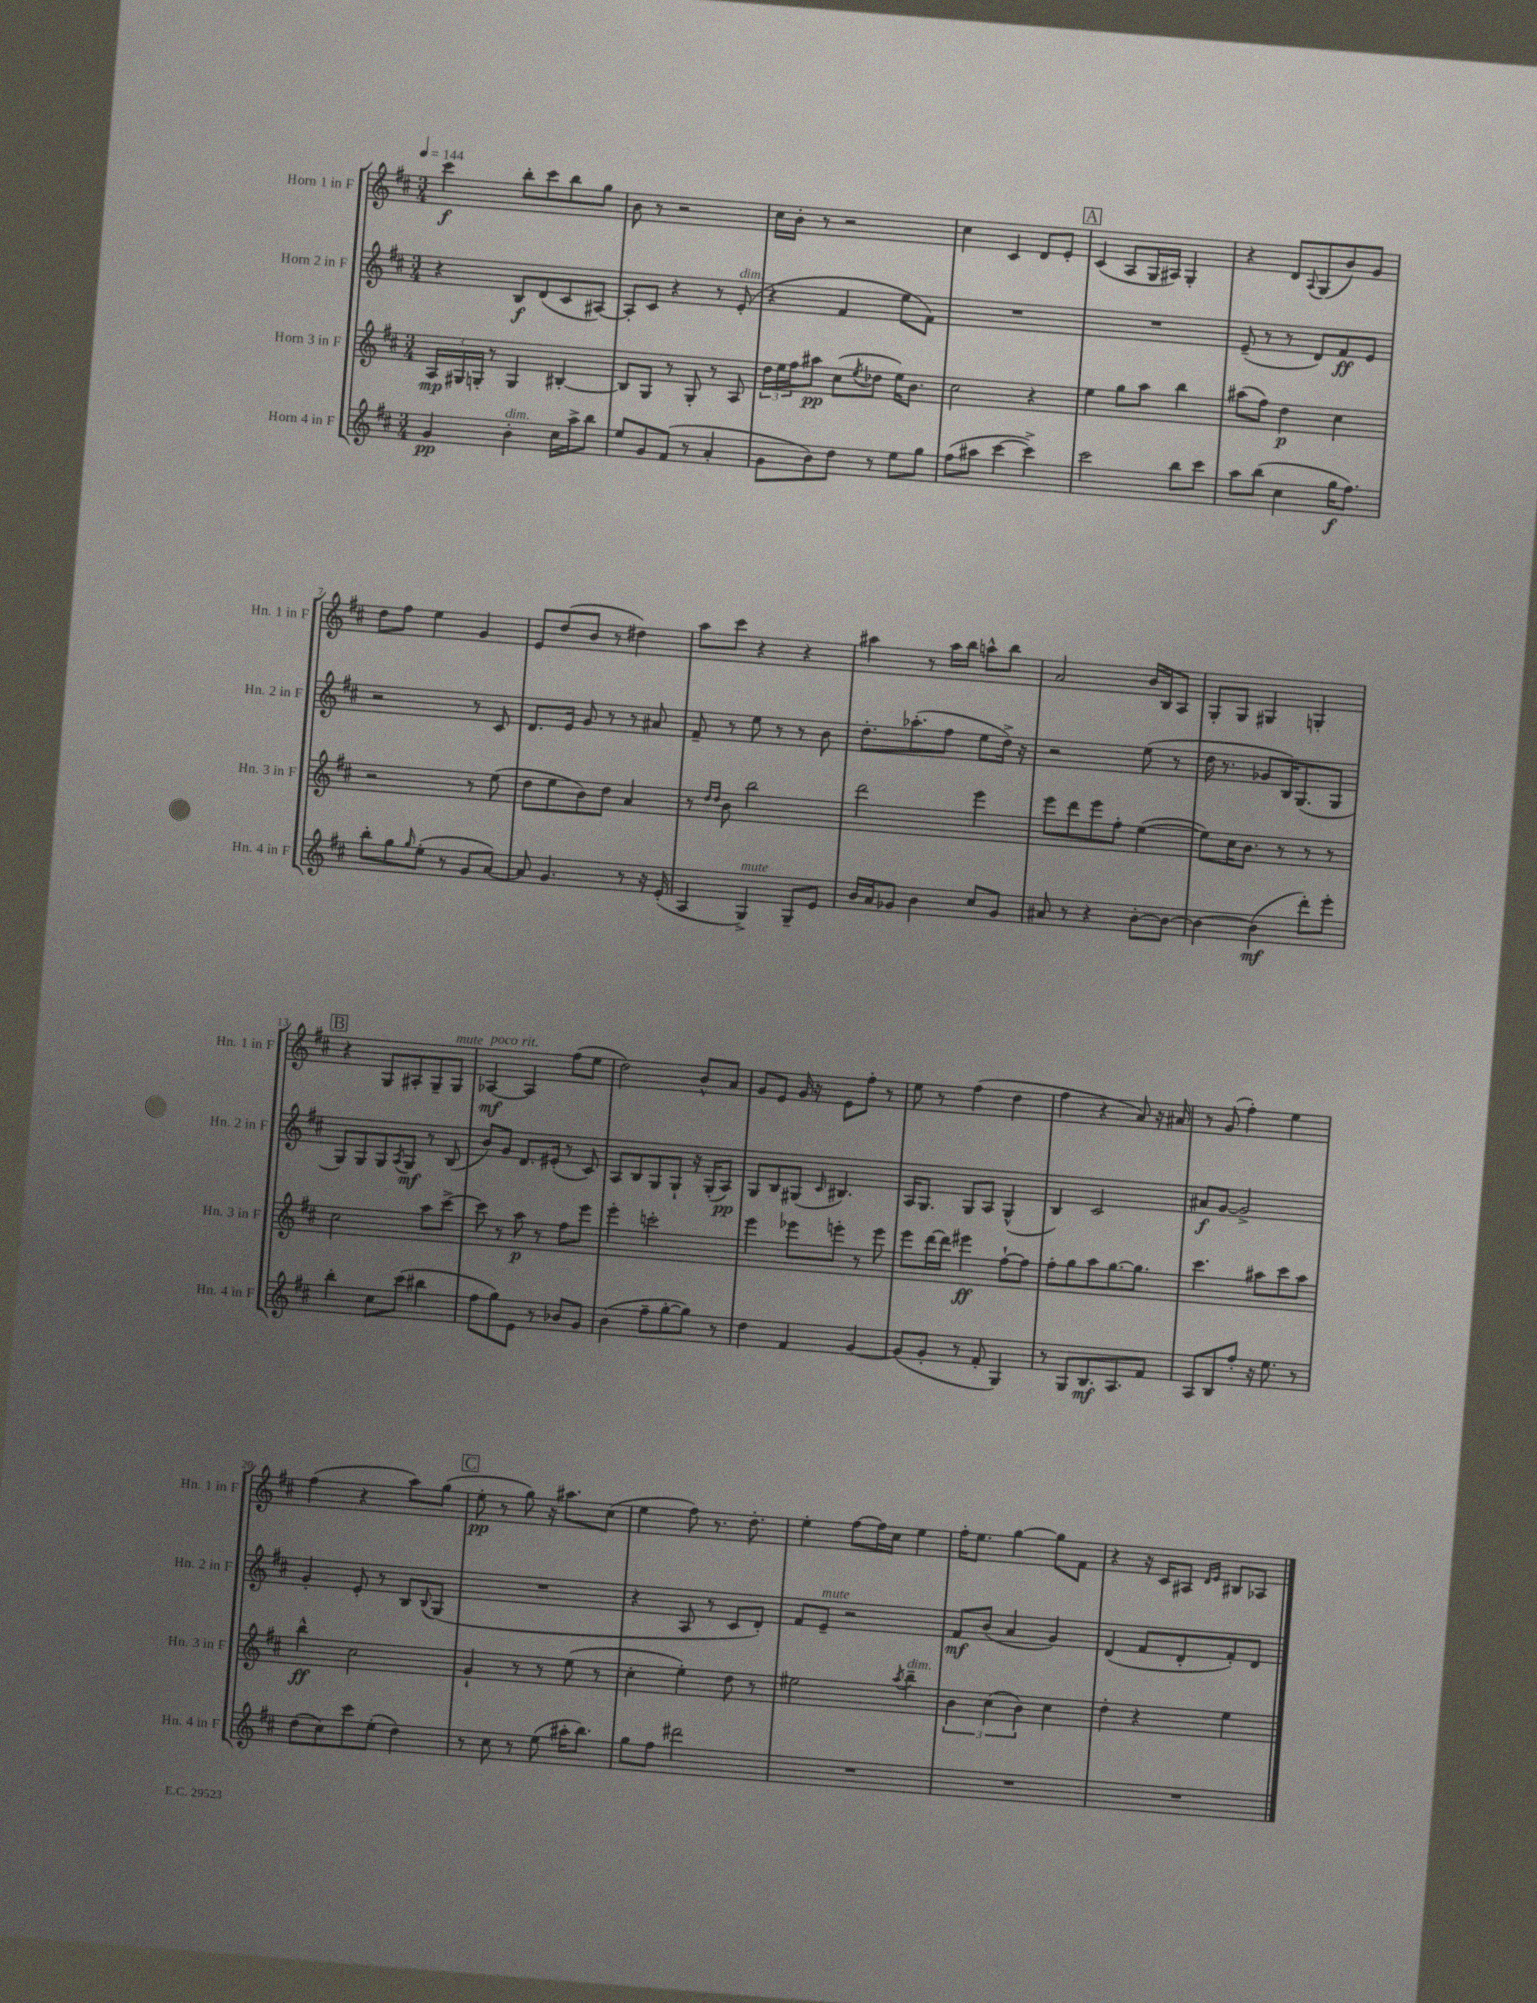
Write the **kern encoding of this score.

**kern	**kern	**kern	**kern
*staff4	*staff3	*staff2	*staff1
*clefG2	*clefG2	*clefG2	*clefG2
*k[f#c#]	*k[f#c#]	*k[f#c#]	*k[f#c#]
*M3/4	*M3/4	*M3/4	*M3/4
*MM144	*MM144	*MM144	*MM144
4g	24A	4r	4ccc#
.	24G#	.	.
.	24G'	.	.
.	8r	.	.
4b'	4G	8B	8bb'
.	.	(8d	8ccc#
16cc#	[4B#'	8c#	8bb
16aa^	.	.	.
8bb	.	[8A#)	8gg
=	=	=	=
8ee	8B#]	8A#']	8b
8g	8G	8c#	8r
(8f#	8r	4r	2r
8r	8G'	.	.
4a'	8r	8r	.
.	8A	(8e'	.
=	=	=	=
8g	24dd	4r	16cc#
.	24ee	.	.
.	.	.	16b'
.	24ff#	.	.
8b)	8aa#	.	8r
8dd	(8cc#	4f#	2r
.	8qee	.	.
8r	8dd-	.	.
8ee	16ee)	8ee	.
.	8.b	.	.
8gg	.	8f#)	.
=	=	=	=
(8ff#	2cc#	2.r	4cc#
8aa#	.	.	.
[4ccc#	.	.	4c#
4ccc#^])	4r	.	8d
.	.	.	8e'
=	=	=	=
2ccc#	4ee	2.r	(4c#
.	8gg	.	8A
.	8aa	.	16G
.	.	.	16A#)
8bb	4bb	.	4G'
8ccc#	.	.	.
=	=	=	=
8aa	(8aa#	(8e~	4r
(8bb	8ff#)	8r	.
4cc#	4dd	8r	8d
.	.	.	8qqA
.	.	8d)	(8G
16gg	4cc#	8f#	8b)
8.ff#)	.	.	.
.	.	8e	8g
=	=	=	=
8bb'	2r	2r	8dd
8gg	.	.	8ff#
16qqgg	.	.	.
(8ee'	.	.	4ee
8r	.	.	.
8g	8r	8r	4g
[8a)	(8ee	8c#	.
=	=	=	=
8a]	8dd	8.d	8e
4.g	8ee	.	(8dd
.	.	16e	.
.	8b)	8g	8b
.	8dd	8r	8r
8r	4a	8r	4dd#)
16r	.	8a#	.
(16e'	.	.	.
=	=	=	=
4A	8r	8f#~	8aa
.	16qqdd	.	.
.	16qqdd	.	.
.	8b	8r	8ccc#
4G^)	2bb	8ee	4r
.	.	8r	.
8G~	.	8r	4r
8e	.	8b	.
=	=	=	=
16b	2ddd	8.dd'	4aa#
16a	.	.	.
8g-	.	.	.
.	.	(8.aa-'	.
4b	.	.	8r
.	.	8ff#	16aa#
.	.	.	16bb
8cc#	4eee	8ee	8aa^^
8g-	.	16dd^)	8bb
.	.	16r	.
=	=	=	=
8a#	8eee	2r	2a
8r	8ddd	.	.
4r	8eee	.	.
.	8ff#'	.	.
[8b'	([4ee	(8ee	16b
.	.	.	16B
8b_	.	8r	8A
=	=	=	=
4b_	8ee])	16dd	8G'
.	.	8.r	.
.	16cc#	.	8G
.	8.b	.	.
(4b]	.	8g-	4G#
.	8r	16B)	.
.	.	(8.G	.
8ddd')	8r	.	4G'
8eee'	8r	8G	.
=	=	=	=
4bb'	2cc#	8G)	4r
.	.	8G	.
8cc#	.	8G	8G
.	.	8qA	.
(8ccc#	.	8G	8A#'
4bb#	8aa	8r	8G~
.	[8ccc#^	(8B	8G
=	=	=	=
8ff#	8ccc#]	8b)	[4A-
8gg)	8r	8g	.
8e	8aa	8.d	4A-]
8r	8r	.	.
.	.	(16e#'	.
8b-	8ff#	8r	(8ff#
8g	8eee	8c#)	8ee
=	=	=	=
(4b	4eee'	8A	2dd)
.	.	8B	.
8ff#~	2ccc'	8G	.
[8gg'	.	8G`	.
8gg])	.	16r	8b^^
.	.	(16G'	.
8r	.	8A)	8a
=	=	=	=
4dd	4eee	8G	8g
.	.	8B	8e
4f#	8eee-	(8G#	16g
.	.	.	16r
.	.	16qqc#	.
.	8eee'	4.B#)	8e
[4g	8r	.	8ff#'
.	8eee	.	8r
=	=	=	=
(8g]	8eee	16A	8ee
.	.	8.G	.
8g'	[16ddd	.	8r
.	16ddd]	.	.
8r	4eee#	8G	(4ff#
8f#'	.	8A	.
4G)	[8ff#`	(4G^^	4dd
.	8ff#]	.	.
=	=	=	=
8r	8ff#'	4B)	4ff#
8G	8gg	.	.
8.B	8aa	2c#	4r
.	[8.gg	.	.
8.A	.	.	.
.	.	.	8a)
.	8.gg]	.	.
8f#	.	.	16r
.	.	.	16a#
=	=	=	=
8A	4.ccc#	8a#	8r
8B	.	[8g	(8g
8ff#'	.	2g^]	4ff#')
16r	8aa#	.	.
8.ee	.	.	.
.	8ccc#	.	4ee
8r	8aa#	.	.
=	=	=	=
(8dd	4bb^^	4g'	(4ff#
8cc#)	.	.	.
8ccc#	2cc#	8e'	4r
(8ee'	.	8r	.
4dd)	.	8B	8aa)
.	.	8qqB	.
.	.	(8G	(8gg
=	=	=	=
8r	4g`	2.r	8ee'
8cc#	.	.	8r
8r	8r	.	8gg)
(8ee	8r	.	16r
.	.	.	8.aa#
16aa#'	(8ee	.	.
8.bb)	.	.	.
.	8r	.	(8cc#
=	=	=	=
8gg	4cc#'	4r	4ee
8ff#	.	.	.
2ddd#	4ee')	8A	8ff#)
.	.	8r	8.r
.	8dd	8c#	.
.	.	.	8.dd'
.	8r	8d')	.
=	=	=	=
2.r	2ee#	8f#	4ee'
.	.	8e~	.
.	.	2r	[8ff#
.	.	.	16ff#]
.	.	.	16cc#
.	8qaa	.	.
.	4bb~	.	4ee
=	=	=	=
2.r	6b	8f#	16ff#'
.	.	.	8.ee
.	.	(8b	.
.	(6cc#	.	.
.	.	4a	[4gg
.	6b)	.	.
.	4cc#	4g)	8gg]
.	.	.	8f#
=	=	=	=
2.r	4dd'	(4d	4r
.	4r	8f#	16r
.	.	.	16c#
.	.	8d'	8A#
.	.	.	16qqd
.	.	.	16qqe
.	4ee	8f#')	8B#
.	.	8d	8A-
==	==	==	==
*-	*-	*-	*-
